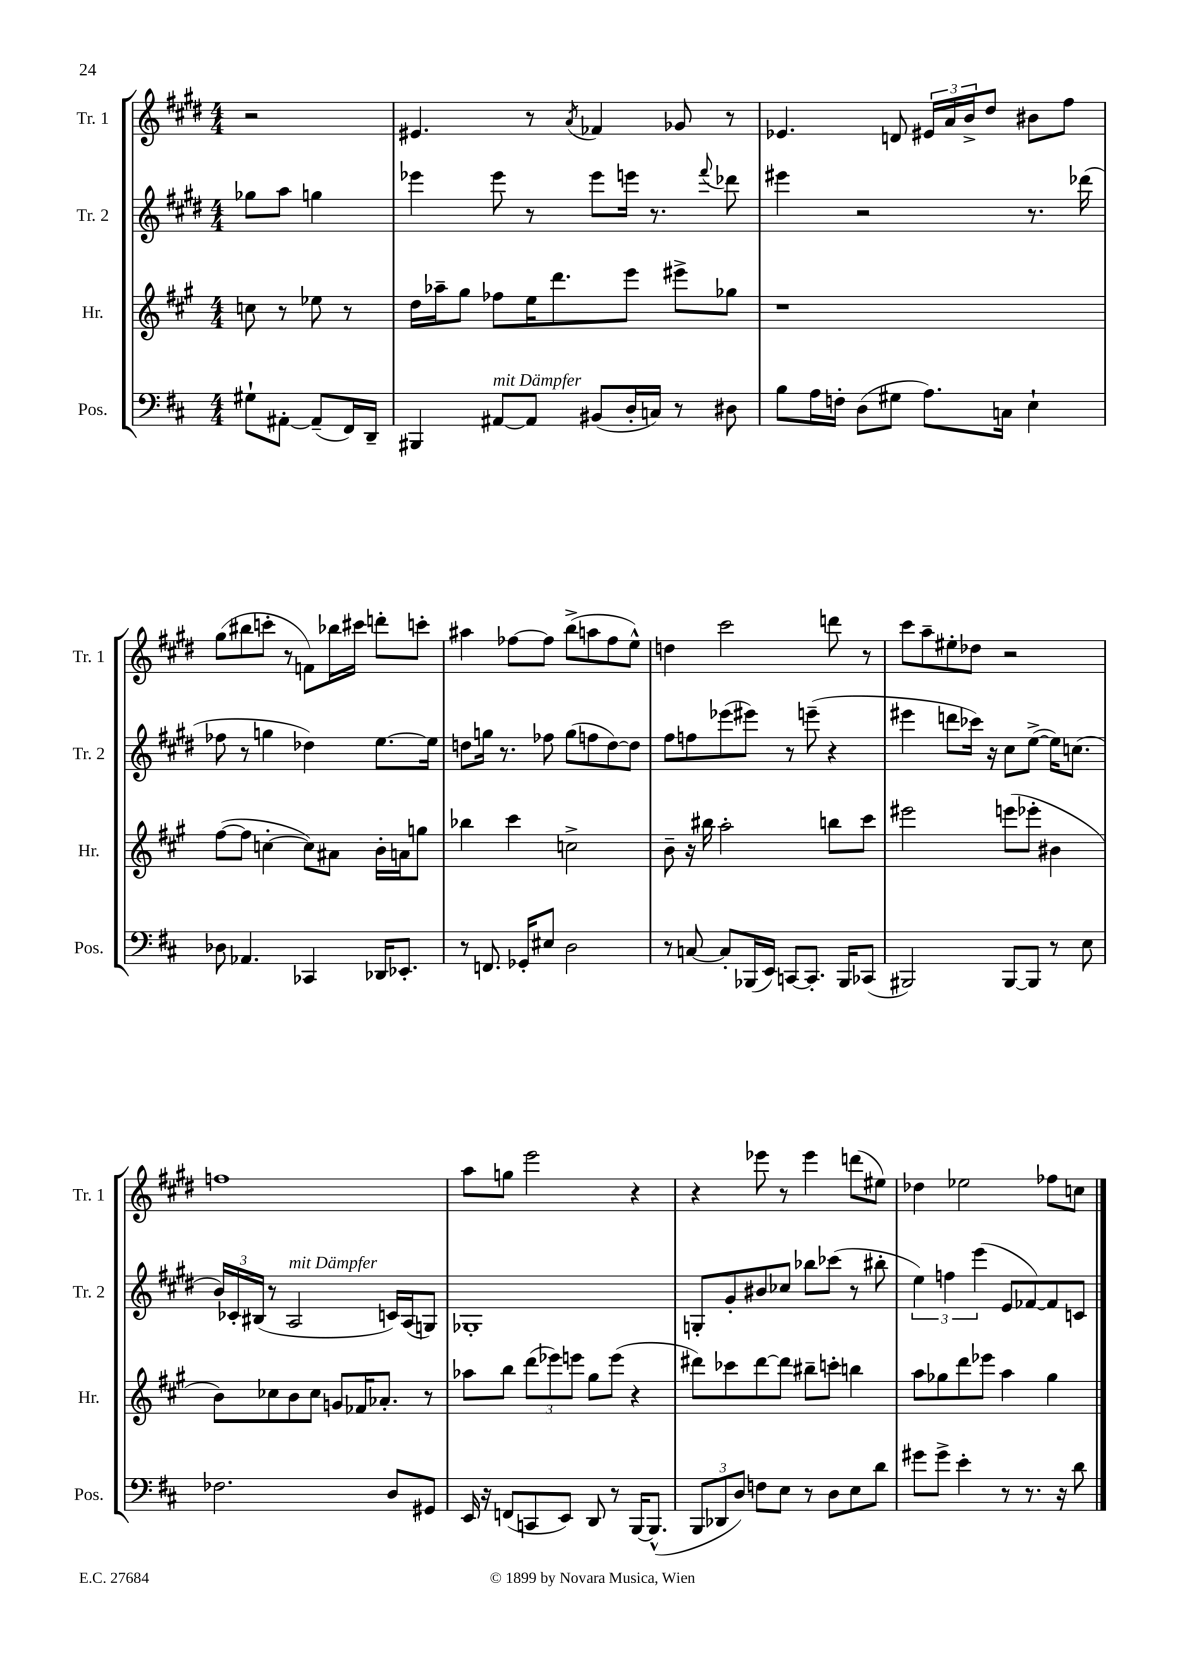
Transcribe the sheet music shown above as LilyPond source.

<<
\new StaffGroup <<
\new Staff = "s0" \with { instrumentName = "Tr. 1" shortInstrumentName = "Tr. 1" } {
    \clef treble \key e \major \numericTimeSignature \time 4/4 \partial 2
    r2 |
    eis'4. r8 \acciaccatura { a'8 } fes'4 ges'8 r8 |
    ees'4. d'8 \tuplet 3/2 { eis'16 a'16 b'16-> } dis''8 bis'8 fis''8 |
    gis''8( bis''8 c'''8-. r8 f'8) bes''16 cis'''16 d'''8-. c'''8-. |
    ais''4 fes''8~ fes''8 b''8->( a''8 fes''8 e''8-^) |
    d''4 cis'''2 d'''8 r8 |
    cis'''8 a''8-- eis''8-. des''8 r2 |
    f''1 |
    a''8 g''8 e'''2 r4 |
    r4 ees'''8 r8 ees'''4 d'''8( eis''8) |
    des''4 ees''2 fes''8 c''8 \bar "|." |
}
\new Staff = "s1" \with { instrumentName = "Tr. 2" shortInstrumentName = "Tr. 2" } {
    \clef treble \key e \major \numericTimeSignature \time 4/4 \partial 2
    ges''8 a''8 g''4 |
    ees'''4 ees'''8 r8 ees'''8 e'''16 r8. \appoggiatura { fis'''8 } des'''8 |
    eis'''4 r2 r8. des'''16( |
    fes''8 r8 g''4 des''4) e''8.~ e''16 |
    d''8 g''16 r8. fes''8 g''8( f''8 d''8~) d''8 |
    fis''8 f''8 ees'''8( eis'''8) r8 e'''8--( r4 |
    eis'''4 d'''8 ces'''16) r16 cis''8 e''8~->( e''16) c''8.( |
    \tuplet 3/2 { b'16) ces'16-. bis16( } r8 a2^\markup { \italic "mit Dämpfer" } c'16) a16( g8) |
    ges1-. |
    g8-. gis'8-. bis'8 ces''8 bes''8 ces'''8( r8 bis''8-. |
    \tuplet 3/2 { e''4) f''4 e'''4( } e'8 fes'8~) fes'8 c'8 \bar "|." |
}
\new Staff = "s2" \with { instrumentName = "Hr." shortInstrumentName = "Hr." } {
    \clef treble \key a \major \numericTimeSignature \time 4/4 \partial 2
    c''8 r8 ees''8 r8 |
    d''16 aes''16-- gis''8 fes''8 e''16 d'''8. e'''8 eis'''8-> ges''8 |
    r1 |
    fis''8~( fis''8 c''4~-. c''8) ais'8 b'16-. a'16 g''8 |
    bes''4 cis'''4 c''2-> |
    b'8-- r16 bis''16 a''2-. b''8 cis'''8 |
    eis'''2 e'''8( ees'''8-. bis'4 |
    b'8) ces''8 b'8 ces''8 g'8 fes'16 aes'8.-. r8 |
    aes''8 b''8 \tuplet 3/2 { d'''8( ees'''8) e'''8 } gis''8 e'''8( r4 |
    dis'''8) ces'''8 dis'''8~ dis'''8 bis''8-- c'''8-. b''4 |
    a''8 ges''8 d'''8 ees'''8 a''4 ges''4 \bar "|." |
}
\new Staff = "s3" \with { instrumentName = "Pos." shortInstrumentName = "Pos." } {
    \clef bass \key d \major \numericTimeSignature \time 4/4 \partial 2
    gis8-! ais,8~-. ais,8--( fis,16) d,16-- |
    bis,,4 ais,8~^\markup { \italic "mit Dämpfer" } ais,8 bis,8( d16-. c16) r8 dis8 |
    b8 a16 f16-. d8( gis8 a8.) c16 e4-! |
    des8 aes,4. ces,4 des,16 ees,8.-. |
    r8 f,8. ges,16-. eis8 d2 |
    r8 c8~ c8-. bes,,16( e,16) c,8~ c,8.-. bes,,16 ces,8( |
    bis,,2) bis,,8~ bis,,8 r8 e8 |
    fes2. d8 gis,8 |
    e,16 r16 f,8( c,8 e,8) d,8 r8 b,,16~ b,,8.-^( |
    \tuplet 3/2 { b,,8 des,8 d8) } f8 e8 r8 d8 e8 d'8 |
    gis'8 gis'8-> e'4-. r8 r8. r16 d'8 \bar "|." |
}
>>
>>
\layout { \context { \Score \remove "Bar_number_engraver" } }
